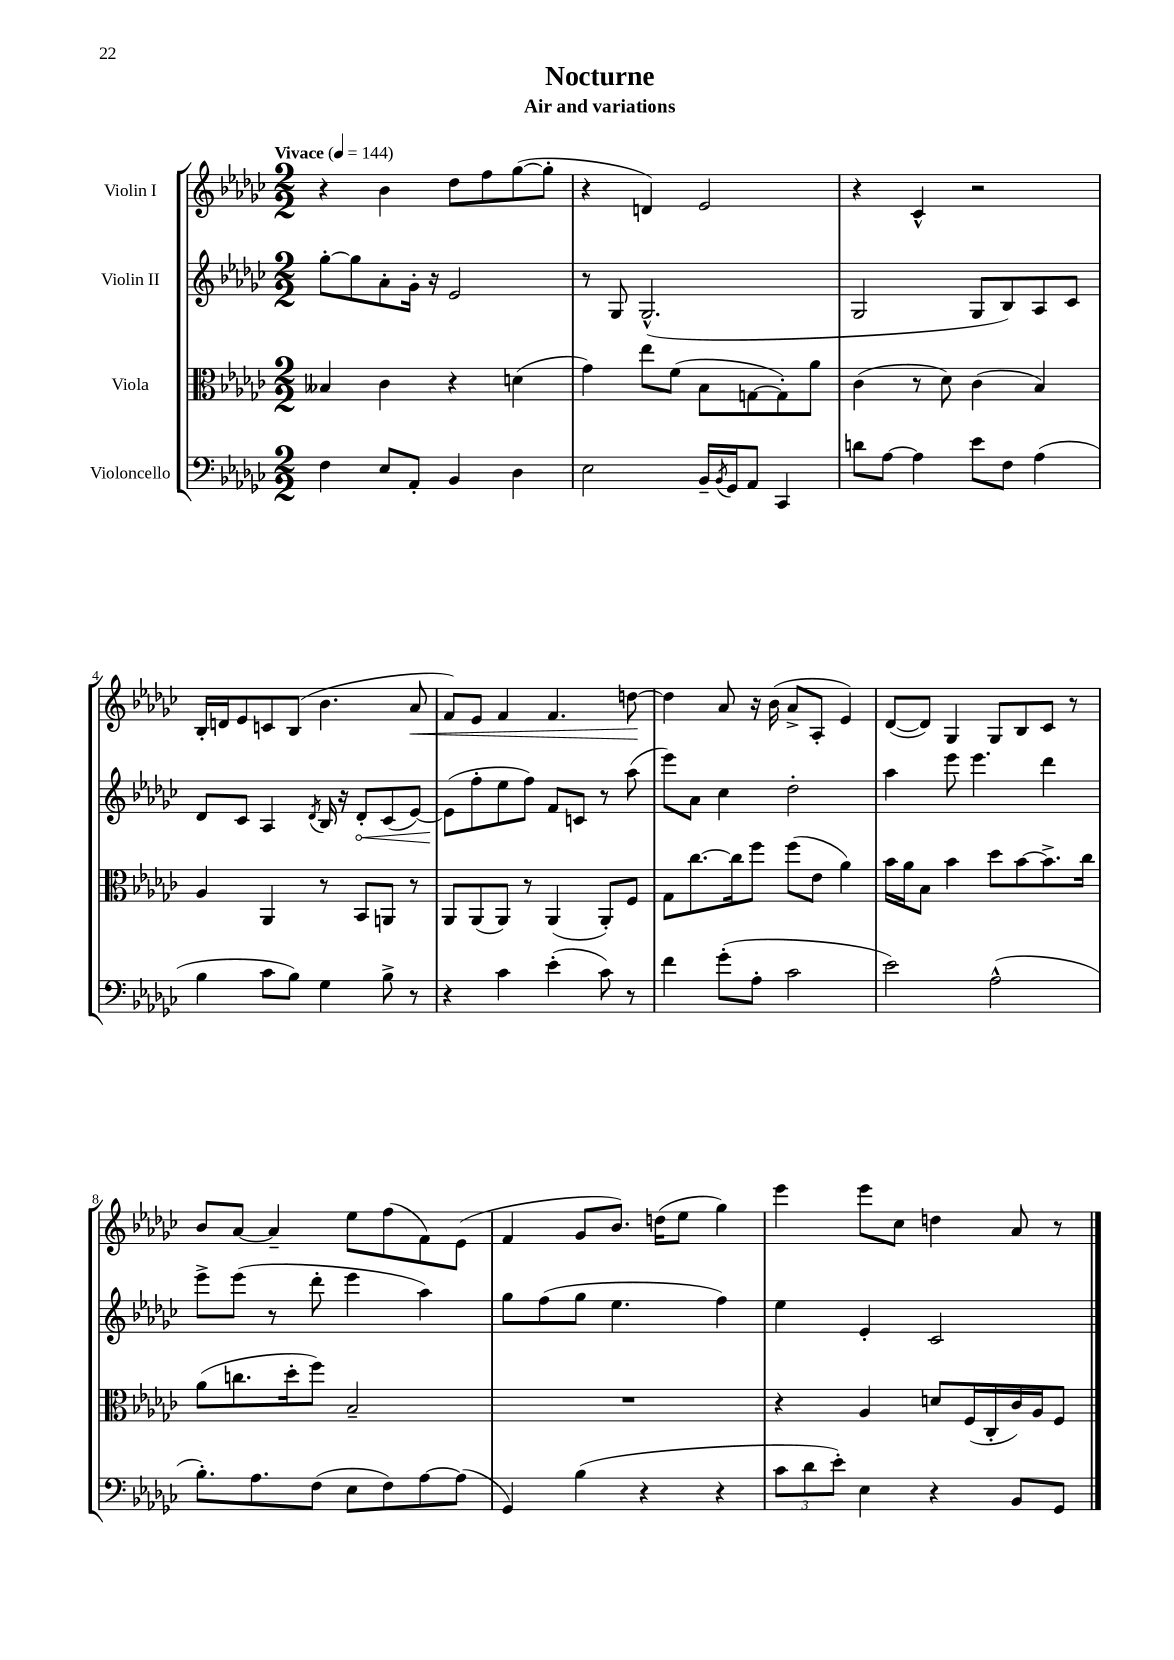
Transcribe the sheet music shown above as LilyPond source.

\header { title = "Nocturne" subtitle = "Air and variations" }
<<
\new StaffGroup <<
\new Staff = "s0" \with { instrumentName = "Violin I" } {
    \clef treble \key ges \major \numericTimeSignature \time 2/2 \tempo "Vivace" 4 = 144
    r4 bes'4 des''8 f''8 ges''8~( ges''8-. |
    r4 d'4) ees'2 |
    r4 ces'4-^ r2 |
    bes16-. d'16 ees'8 c'8 bes8( bes'4. aes'8\< |
    f'8) ees'8 f'4 f'4. d''8~\! |
    d''4 aes'8 r16 bes'16( aes'8-> aes8-. ees'4) |
    des'8~( des'8) ges4 ges8 bes8 ces'8 r8 |
    bes'8 aes'8~ aes'4-- ees''8 f''8( f'8) ees'8( |
    f'4 ges'8 bes'8.) d''16( ees''8 ges''4) |
    ees'''4 ees'''8 ces''8 d''4 aes'8 r8 \bar "|." |
}
\new Staff = "s1" \with { instrumentName = "Violin II" } {
    \clef treble \key ges \major \numericTimeSignature \time 2/2
    ges''8~-. ges''8 aes'8-. ges'16-. r16 ees'2 |
    r8 ges8 ges2.-^( |
    ges2 ges8 bes8) aes8 ces'8 |
    des'8 ces'8 aes4 \acciaccatura { des'8 } bes16 r16 \once \override Hairpin.circled-tip = ##t des'8-.\< ces'8( ees'8~) |
    ees'8\!( f''8-. ees''8 f''8) f'8 c'8 r8 aes''8( |
    ees'''8) aes'8 ces''4 des''2-. |
    aes''4 ees'''8 ees'''4. des'''4 |
    ees'''8-> ees'''8( r8 des'''8-. ees'''4 aes''4) |
    ges''8 f''8( ges''8 ees''4. f''4) |
    ees''4 ees'4-. ces'2 \bar "|." |
}
\new Staff = "s2" \with { instrumentName = "Viola" } {
    \clef alto \key ges \major \numericTimeSignature \time 2/2
    beses4 ces'4 r4 d'4( |
    ges'4) ees''8 f'8( bes8 g8~ g8-.) aes'8 |
    ces'4( r8 des'8) ces'4( bes4) |
    aes4 aes,4 r8 bes,8 a,8 r8 |
    aes,8 aes,8( aes,8) r8 aes,4( aes,8-.) f8 |
    ges8 ces''8.~ ces''16 f''8 f''8( ees'8 aes'4) |
    bes'16 aes'16 bes8 bes'4 des''8 bes'8~ bes'8.-> ces''16 |
    aes'8( c''8. des''16-. f''8) bes2-- |
    R1 |
    r4 aes4 d'8 f16( ces16-. ces'16) aes16 f8 \bar "|." |
}
\new Staff = "s3" \with { instrumentName = "Violoncello" } {
    \clef bass \key ges \major \numericTimeSignature \time 2/2
    f4 ees8 aes,8-. bes,4 des4 |
    ees2 bes,16-- \acciaccatura { bes,8 } ges,16 aes,8 ces,4 |
    d'8 aes8~ aes4 ees'8 f8 aes4( |
    bes4 ces'8 bes8) ges4 bes8-> r8 |
    r4 ces'4 ees'4-.( ces'8) r8 |
    f'4 ges'8-.( aes8-. ces'2 |
    ees'2) aes2-^( |
    bes8.-.) aes8. f8( ees8 f8) aes8~ aes8( |
    ges,4) bes4( r4 r4 |
    \tuplet 3/2 { ces'8 des'8 ees'8-.) } ees4 r4 bes,8 ges,8 \bar "|." |
}
>>
>>
